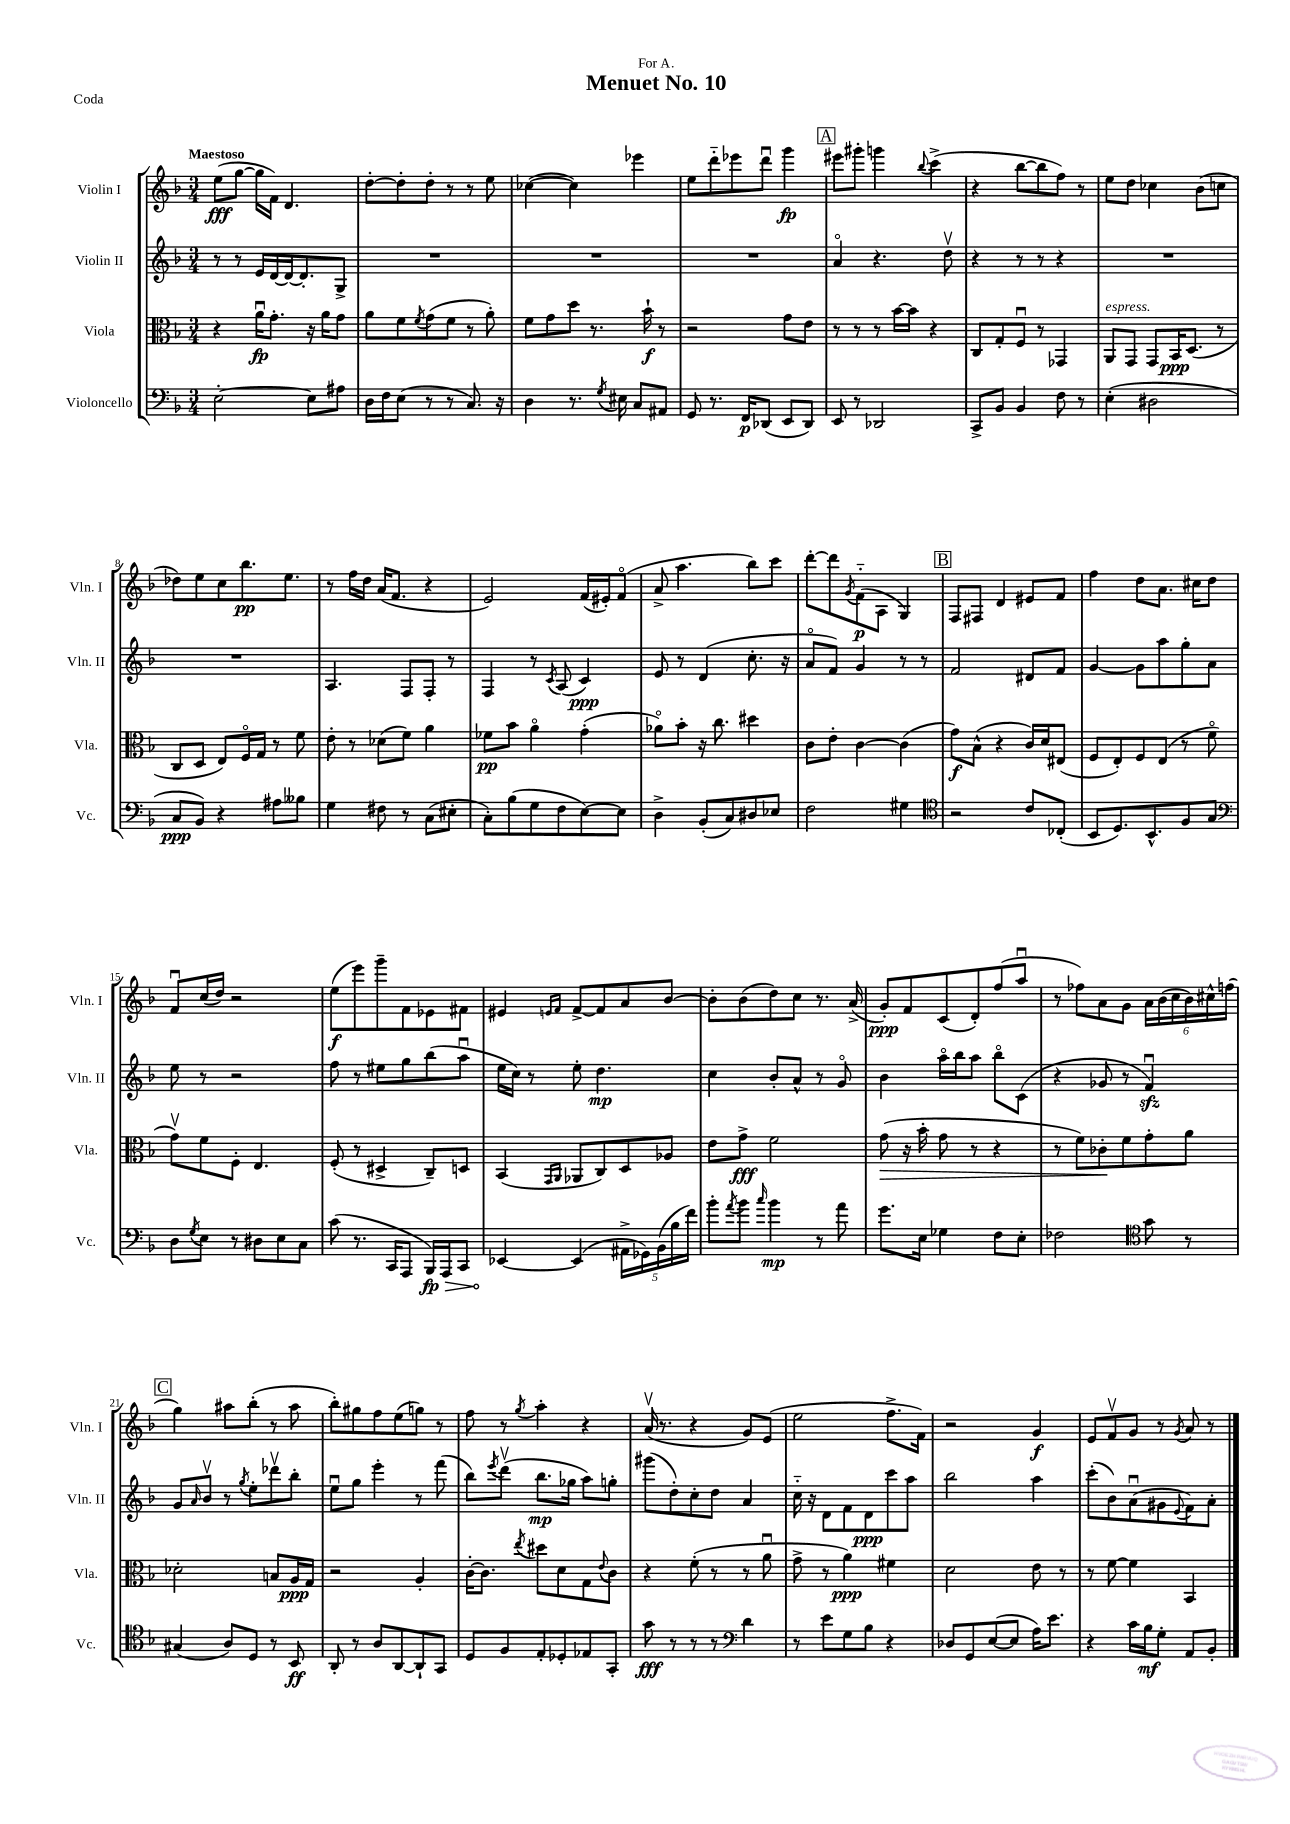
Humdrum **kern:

**kern	**kern	**kern	**kern
*staff4	*staff3	*staff2	*staff1
*clefF4	*clefC3	*clefG2	*clefG2
*k[b-]	*k[b-]	*k[b-]	*k[b-]
*M3/4	*M3/4	*M3/4	*M3/4
[2E'	4r	8r	(8ee
.	.	8r	[8gg
.	16au	16e	16gg]
.	8.g'	[16d	16f)
.	.	16d_	4.d
.	.	8.d']	.
8E]	16r	.	.
.	16a	.	.
8A#	8g	8G^	.
=	=	=	=
16D	8a	2.r	[8dd'
16F	.	.	.
(8E	8f	.	8dd']
.	8qf	.	.
8r	(8g	.	8dd'
8r	8f	.	8r
8.C)	8r	.	8r
.	8a')	.	8ee
16r	.	.	.
=	=	=	=
4D	8f	2.r	([4cc-
.	8g	.	.
8.r	8dd	.	4cc-])
.	8.r	.	.
8qG	.	.	.
16E#	.	.	.
8C	.	.	4eee-
.	16b-`	.	.
8AA#	8r	.	.
=	=	=	=
8GG	2r	2.r	8ee
8.r	.	.	8ddd'~
.	.	.	8eee-
16FF	.	.	.
(8DD-	.	.	8dddu
8EE	8g	.	4ggg
8DD-)	8e	.	.
=	=	=	=
8EE	8r	4ao	8eee#
8r	8r	.	8ggg#'
2DD-	8r	4.r	4ggg
.	[16b-	.	.
.	16b-]	.	.
.	.	.	8qqbb-
.	4r	.	(4ccc^
.	.	8ddv	.
=	=	=	=
8CC^	8C	4r	4r
8BB-	8G'	.	.
4BB-	8Fu	8r	[8bb-
.	8r	8r	8bb-]
8F	4GG-	4r	8ff)
8r	.	.	8r
=	=	=	=
(4E'	8AA	2.r	8ee
.	8GG	.	8dd
2D#	8GG	.	4cc-
.	16BB-	.	.
.	(8.D	.	.
.	.	.	(8b-
.	8r	.	8cc
=	=	=	=
8C	8C	2.r	8dd-)
8BB-)	8D	.	8ee
4r	8E)	.	8cc
.	16Fo	.	8.bb-
.	16G	.	.
8A#	8r	.	.
.	.	.	8.ee
8B--	8f	.	.
=	=	=	=
4G	8e'	4.A	8r
.	8r	.	16ff
.	.	.	16dd
8F#	(8d-	.	(16a
.	.	.	8.f
8r	8f)	8F	.
(8C	4a	8F'	4r
8E#'	.	8r	.
=	=	=	=
8C')	8f-	4F	2e)
(8B-	8b-	.	.
8G	4ao	8r	.
.	.	8qc	.
8F	.	(8A	.
[8E)	(4g'	4c)	(16f
.	.	.	16e#')
8E]	.	.	(8fo
=	=	=	=
4D^	8a-o)	8e	8a^
.	8b-'	8r	4.aa
(8BB-'	16r	(4d	.
.	8.cc	.	.
8C)	.	.	.
8D#	4dd#	8.cc'	8bb-)
8E-	.	.	8ccc
.	.	16r	.
=	=	=	=
2F	8c	8ao	[8ddd'
.	8e'	8f)	8ddd]
.	.	.	8qg
.	[4c	4g	(8f'~
.	.	.	8A
4G#	(4c]	8r	4G)
.	.	8r	.
=	=	=	=
*clefC4	*	*	*
2r	8g)	2f	8F
.	(8B-^^	.	8F#
.	4r	.	4d
8c	16c)	8d#	8e#
.	16d	.	.
(8C-'	(8E#	8f	8f
=	=	=	=
8BB-	8F	[4g	4ff
8.D)	8E')	.	.
.	8F	8g]	8dd
8.BB-^^	.	.	.
.	(8E	8aa	8.a
8F	8r	8gg'	.
.	.	.	16cc#
8G	8fo	8a	8dd
=	=	=	=
*clefF4	*	*	*
8D	8gv)	8ee	8fu
8qG	.	.	.
8E	8f	8r	(16cc
.	.	.	16dd)
8r	8F'	2r	2r
8D#	4.E	.	.
8E	.	.	.
8C	.	.	.
=	=	=	=
(8c	(8F'	8ff	(8ee
8.r	8r	8r	8eee)
.	4D#^	8ee#	8ggg~
16CC	.	.	.
8AAA	.	8gg	8f
16BBB-)	8C~)	(8bb-	8e-
16AAA	.	.	.
8CC	8D	8aau	8f#
=	=	=	=
[4EE-	(4BB-	16ee	4e#
.	.	16cc)	.
.	.	8r	.
.	16qqGG	.	16qqe
.	16qqAA	.	16qqf
(4EE-]	8AA-	8ee'	[8f^
.	8C)	4.dd	8f]
20AA#^	8D	.	8a
20GG-)	.	.	.
(20BB-	.	.	.
.	8A-	.	[8b-
20B-	.	.	.
20f)	.	.	.
=	=	=	=
8b-'	8e	4cc	8b-']
8qa	.	.	.
8b-	8g^	.	(8b-
16qqcc	.	.	.
4b-	2f	8b-'	8dd)
.	.	8a^^	8cc
8r	.	8r	8.r
8a	.	8go	.
.	.	.	(16a^
=	=	=	=
8.g	(8g	4b-	8g')
.	16r	.	8f
16E	16b-'	.	.
4G-	8g	16aao	(8c
.	.	16bb-	.
.	8r	8aa	8d')
8F	4r	8bb-o	(8ff
8E'	.	(8c	8aau
=	=	=	=
2F-	8r	4r	8r
.	8f)	.	8ff-)
.	8c-'	8g-	8a
.	8f	8r	8g
*clefC4	*	*	*
8g	8g'	4fu)	24a
.	.	.	(24b-
.	.	.	24cc
8r	8a	.	24b-)
.	.	.	24cc#^^
.	.	.	(24ff
=	=	=	=
(4G#	2d-'	8g	4gg)
.	.	16qqa	.
.	.	8b-v	.
8A)	.	8r	8aa#
.	.	8qgg	.
8D	.	8ee'	(8bb-'
8r	8B	8ddd-v	8r
8BB-	16A	8bb-'	8aa#
.	16G	.	.
=	=	=	=
8AA'	2r	8eeu	8bb-')
8r	.	8gg	8gg#
8A	.	4eee'	8ff
[8AA	.	.	(8ee
8AA`]	4A'	8r	8gg)
8GG	.	(8fff	8r
=	=	=	=
8D	[16c'	8bb-)	8ff
.	8.c]	.	.
.	.	8qeee	.
8F	.	(8dddv	8r
.	8qee	.	8qgg
8E'	8dd#	8.bb-	4aa'
8D-'	8d	.	.
.	.	16gg-	.
8E-	8G	8aa)	4r
.	8qqe	.	.
8GG'	8c	8gg'	.
=	=	=	=
8g	4r	(8ggg#	(16av
.	.	.	8.r
8r	.	8dd')	.
8r	(8f'	8cc'	4r
8r	8r	8dd	.
*clefF4	*	*	*
4d	8r	4a	8g)
.	8au	.	(8e
=	=	=	=
8r	8g^	16cc'~	2ee
.	.	16r	.
8e	8r	8d	.
8G	4a)	8f	.
8B-	.	8d	.
4r	4f#	8ccc	8.ff^
.	.	8aa	.
.	.	.	16f)
=	=	=	=
8D-	2d	2bb-	2r
8GG	.	.	.
([8E	.	.	.
8E]	.	.	.
16A)	8e	4aa	4g
8.e	.	.	.
.	8r	.	.
=	=	=	=
4r	8r	(8ccc'	8e
.	[8f	8b-)	8fv
16c	4f]	(8au	8g
16B-	.	.	.
8G'	.	8g#	8r
.	.	8qqe	8qg
8AA	4BB-	8f)	8a
8BB-'	.	8a'	8r
==	==	==	==
*-	*-	*-	*-
